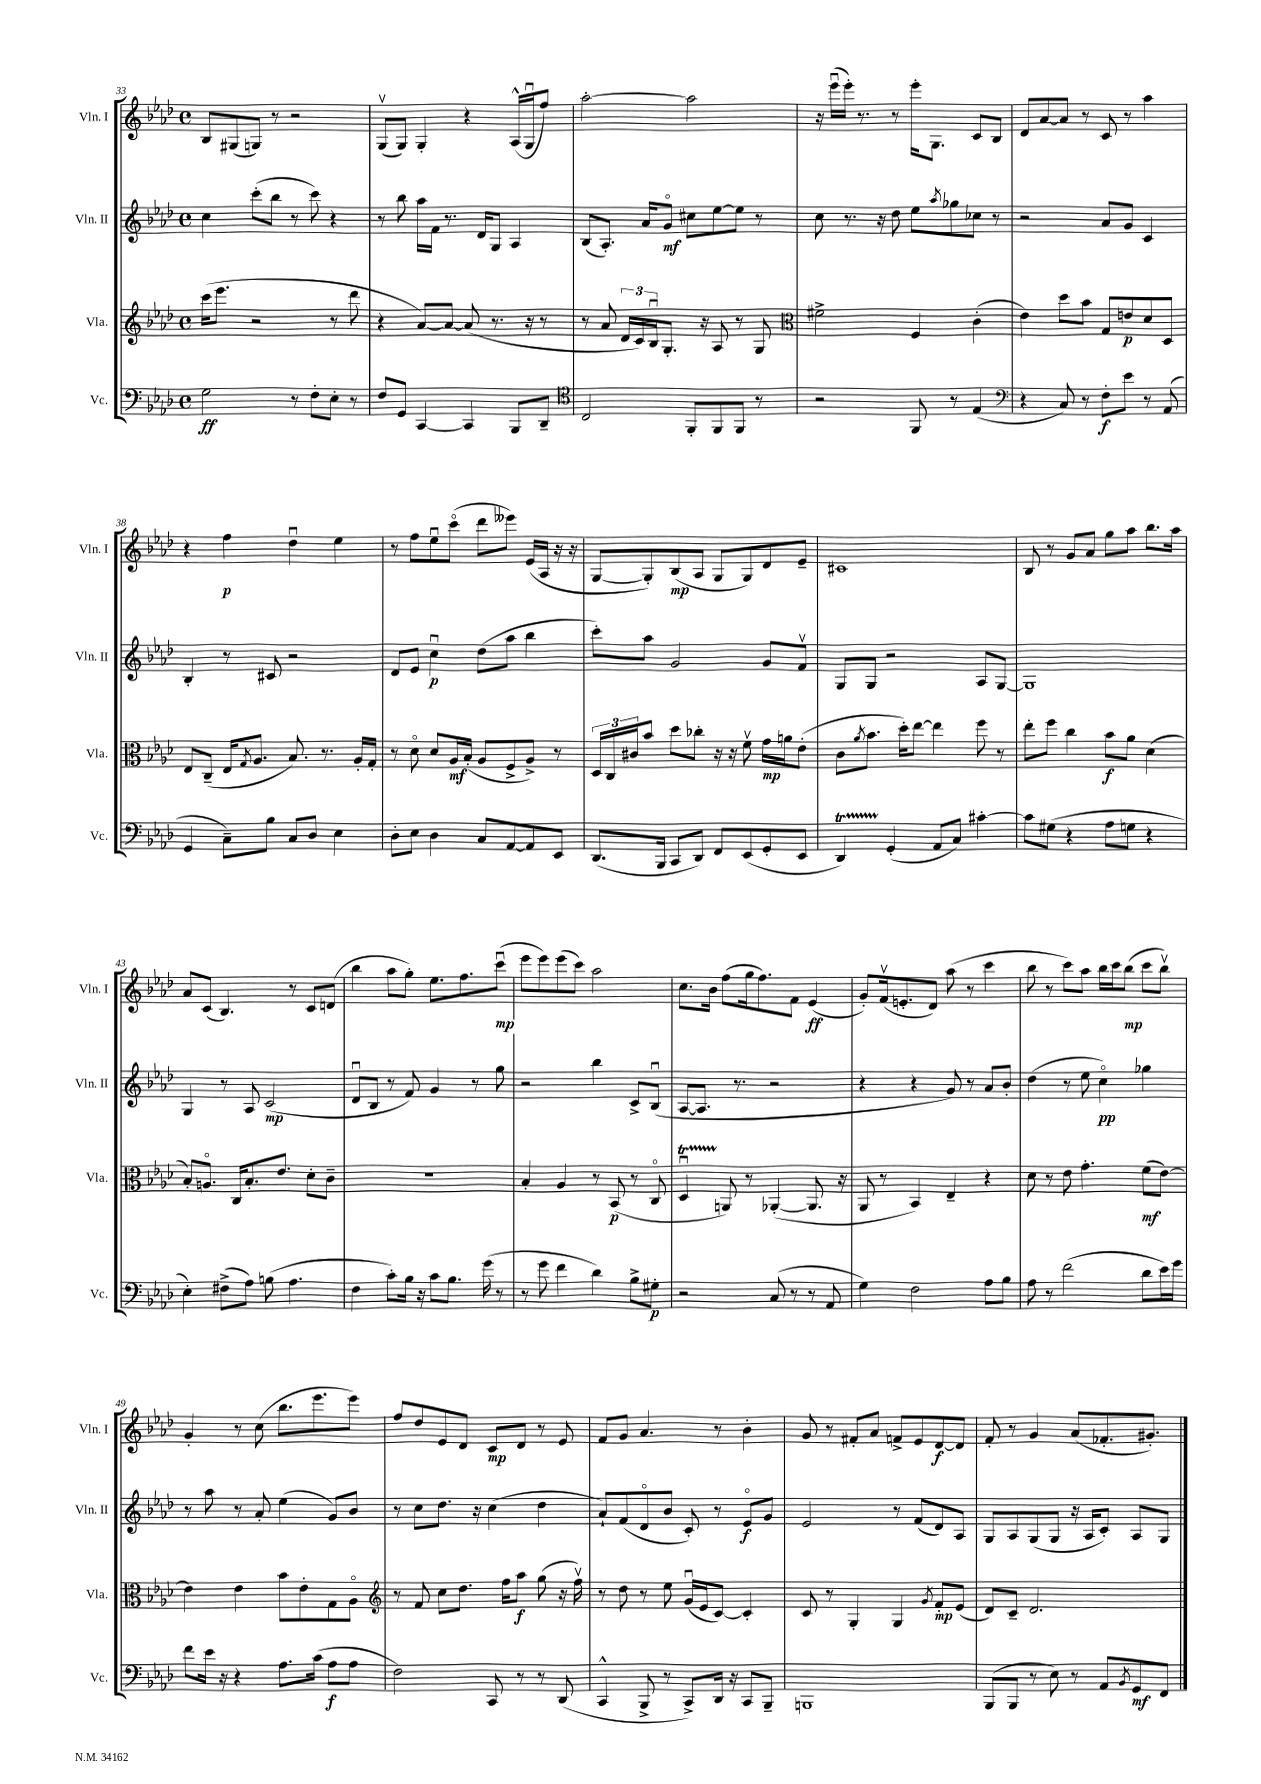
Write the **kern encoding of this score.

**kern	**kern	**kern	**kern
*staff4	*staff3	*staff2	*staff1
*clefF4	*clefG2	*clefG2	*clefG2
*k[b-e-a-d-]	*k[b-e-a-d-]	*k[b-e-a-d-]	*k[b-e-a-d-]
*M4/4	*M4/4	*M4/4	*M4/4
*met(c)	*met(c)	*met(c)	*met(c)
2G	(16ccc	4cc	8B-
.	8.eee-	.	.
.	.	.	(8G#
.	2r	(8ccc'	8G)
.	.	8bb-	8r
8r	.	8r	2r
8F'	.	8ccc)	.
8E-'	8r	4r	.
8r	8ddd-	.	.
=	=	=	=
8F	4r	8r	(8Gv
8GG	.	8bb-	8G)
[4CC	[8a-)	16aa-	4G'
.	.	16f	.
.	8a-_	8.r	.
4CC]	(8a-]	.	4r
.	.	16d-	.
.	8.r	8G	.
8BBB-	.	4A-	(16A-^^
.	16r	.	16Gu
8DD-~	8r	.	8ff)
=	=	=	=
*clefC4	*	*	*
2C	8r	(8B-	[2aa-'
.	8a-	8.A-')	.
.	24d-	.	.
.	24c)	.	.
.	.	16a-	.
.	24B-u	.	.
.	8.G'	8go	.
8FF'	.	8cc#	2aa-]
.	16r	.	.
8FF	8A-	[8ee-	.
8FF	8r	8ee-]	.
8r	8G	8r	.
=	=	=	=
*	*clefC3	*	*
2r	2f#^	8cc	16r
.	.	.	(16eee-u
.	.	8.r	16eee-')
.	.	.	8.r
.	.	16r	.
.	.	8dd-	8r
8FF	4F	8ee-	16eee-'
.	.	.	8.G
.	.	8qaa-	.
8r	.	8gg-	.
(4E-	(4c'	8cc-	8c
.	.	8r	8B-
=	=	=	=
*clefF4	*	*	*
4r	4e-)	2r	8d-
.	.	.	[8a-
8C)	8dd-	.	8a-]
8r	8b-	.	8r
8F'	8G	8a-	8c
8e-	8e	8g	8r
8r	8d-	4c	4aa-
(8AA-	8D-	.	.
=	=	=	=
4GG	8E-	4B-'	4r
.	(8C~	.	.
8C~)	16E-	8r	4ff
.	8qG	.	.
.	8.A-	.	.
8B-	.	8c#	.
8C	8.B-)	2r	4dd-u
8D-	.	.	.
.	8.r	.	.
4E-	.	.	4ee-
.	16A-'	.	.
.	16G'	.	.
=	=	=	=
8D-'	8r	8d-	8r
8E-	8d-o	8e-	8ff
4D-	8d-	4ccu	8ee-u
.	16A-	.	(8ccco
.	(16B-'	.	.
8C	8A-	(8dd-	8ddd-
[8AA-	8F^	8aa-	8eee--)
8AA-]	8A-^)	4bb-	(16e-
.	.	.	16A-
8EE-	8r	.	16r
.	.	.	16r
=	=	=	=
(8.DD-	24D-	8ccc')	[8G
.	24C	.	.
.	24c#	.	.
.	8b-	8aa-	8G'])
16BBB-	.	.	.
8CC	8dd-	2g	(8B-
8DD-)	8cc-'	.	8A-
8FF	16r	.	8G
.	16r	.	.
(8EE-	8fv	.	8G)
8GG'	16g	8g	8d-
.	16a	.	.
8EE-	(8e-'	8fv	8e-~
=	=	=	=
4DD-)	8c	8G	1c#
.	8qa-	.	.
.	8.b-	8G	.
(4GG'	.	2r	.
.	16dd-')	.	.
.	[8ee-	.	.
8AA-	4ee-]	.	.
8C)	.	.	.
[4c#'	8ff	8A-	.
.	8r	[8G	.
=	=	=	=
8c#]	8ee-'	1G]	8B-
(8G#	8ff	.	8r
4r	4cc	.	8g
.	.	.	8a-
8A-	8b-	.	8gg
8G	8a-	.	8aa-
4r	(4d-	.	8.bb-
.	.	.	16aa-
=	=	=	=
4E-')	8B-')	4G	8a-
.	8.Ao	.	(8c
(8F#^	.	8r	4.B-)
.	16C	.	.
8A-)	8.B-'	8A-	.
(8B	.	(2c	.
.	8.e-	.	.
4.A-	.	.	8r
.	8d-'	.	8c
.	8c~	.	(8d
=	=	=	=
4F	1r	8d-u	4bb-
.	.	8B-	.
8c')	.	8r	8aa-
16B-	.	8f)	8gg')
16r	.	.	.
8c	.	4g	8.ee-
8.B-	.	.	.
.	.	.	8.ff
.	.	8r	.
(16g	.	.	.
8r	.	8gg	(8cccu
=	=	=	=
8r	4B-'	2r	8eee-
8g	.	.	8eee-)
4f	4A-	.	(8eee-
.	.	.	8ccc)
4d-)	8r	4bb-	2aa-
.	(8BB-	.	.
8B-^	8r	8c^	.
8G#'	8Co	(8B-u	.
=	=	=	=
2r	4D-u	[8A-	8.cc
.	.	8.A-]	.
.	.	.	16b-
.	8AA)	.	(8ff
.	.	8.r	.
.	8r	.	16gg
.	.	.	8.ff)
(8C	([4AA-'	2r	.
8r	.	.	8f
8r	8.AA-]	.	(4e-
8AA-	.	.	.
.	16r	.	.
=	=	=	=
4G)	8AA-	4r	8g')
.	8r	.	(16fv
.	.	.	8.e'
2F	4BB-)	4r	.
.	.	.	8d-)
.	4E-~	8g)	(8aa-
.	.	8r	8r
8A-	4r	8a-	4ccc
8B-	.	8b-'	.
=	=	=	=
8A-	8d-	(4dd-	8bb-
8r	8r	.	8r
(2f	8e-	8r	8ccc)
.	4.g'	8ee-	8aa-
.	.	4cco)	16bb-
.	.	.	16ccc
.	.	.	(8bb-
8d-	(8f	4gg-	8ccc
16e-)	[8e-)	.	8bb-v)
16g	.	.	.
=	=	=	=
8f	4e-]	8r	4g'
16e-	.	8aa-	.
16r	.	.	.
4r	4e-	8r	8r
.	.	8a-'	(8cc
8.A-	8b-	(4ee-	8.bb-
.	8e-'	.	.
(16c	.	.	8.eee-
8A-	8G	8g)	.
8A-	8A-o	8b-	8eee-)
=	=	=	=
*	*clefG2	*	*
2F)	8r	8r	8ff
.	8f	8cc	8dd-
.	8cc	8.dd-	8e-
.	8.dd-	.	8d-
.	.	16r	.
8CC	.	(4cc	8c
.	16ff	.	.
8r	8aa-	.	8d-
8r	(8gg	4dd-	8r
(8DD-	16r	.	8e-
.	16ffv)	.	.
=	=	=	=
4CC^^	8r	8a-`)	8f
.	8dd-	(8f	8g
8BBB-^	8r	8d-o	4.a-
8r	8ee-	8b-	.
8CC^)	(16gu	8c')	.
.	16e-	.	.
16DD-	[8c)	8r	8r
16r	.	.	.
8CC	4c']	8e-o	4b-'
8BBB-~	.	8g	.
=	=	=	=
1BBB	8c	2e-	8g
.	8r	.	8r
.	4G'	.	8f#'
.	.	.	8a-
.	4G	8r	8f^
.	.	(8f	8e-
.	8qg	.	.
.	8f'	8d-)	[8d-
.	(8e-	8A-	8d-]
=	=	=	=
(8BBB-	8d-)	8G	8f'
8BBB-	8c~	8A-	8r
8r	2.d-	(8G	4g
8E-)	.	8G	.
8r	.	16r	(8a-
.	.	16A-	.
8AA-	.	8c')	8.f-'
8qBB-	.	.	.
8GG	.	8A-	.
.	.	.	8.g#')
8FF	.	8G	.
==	==	==	==
*-	*-	*-	*-
